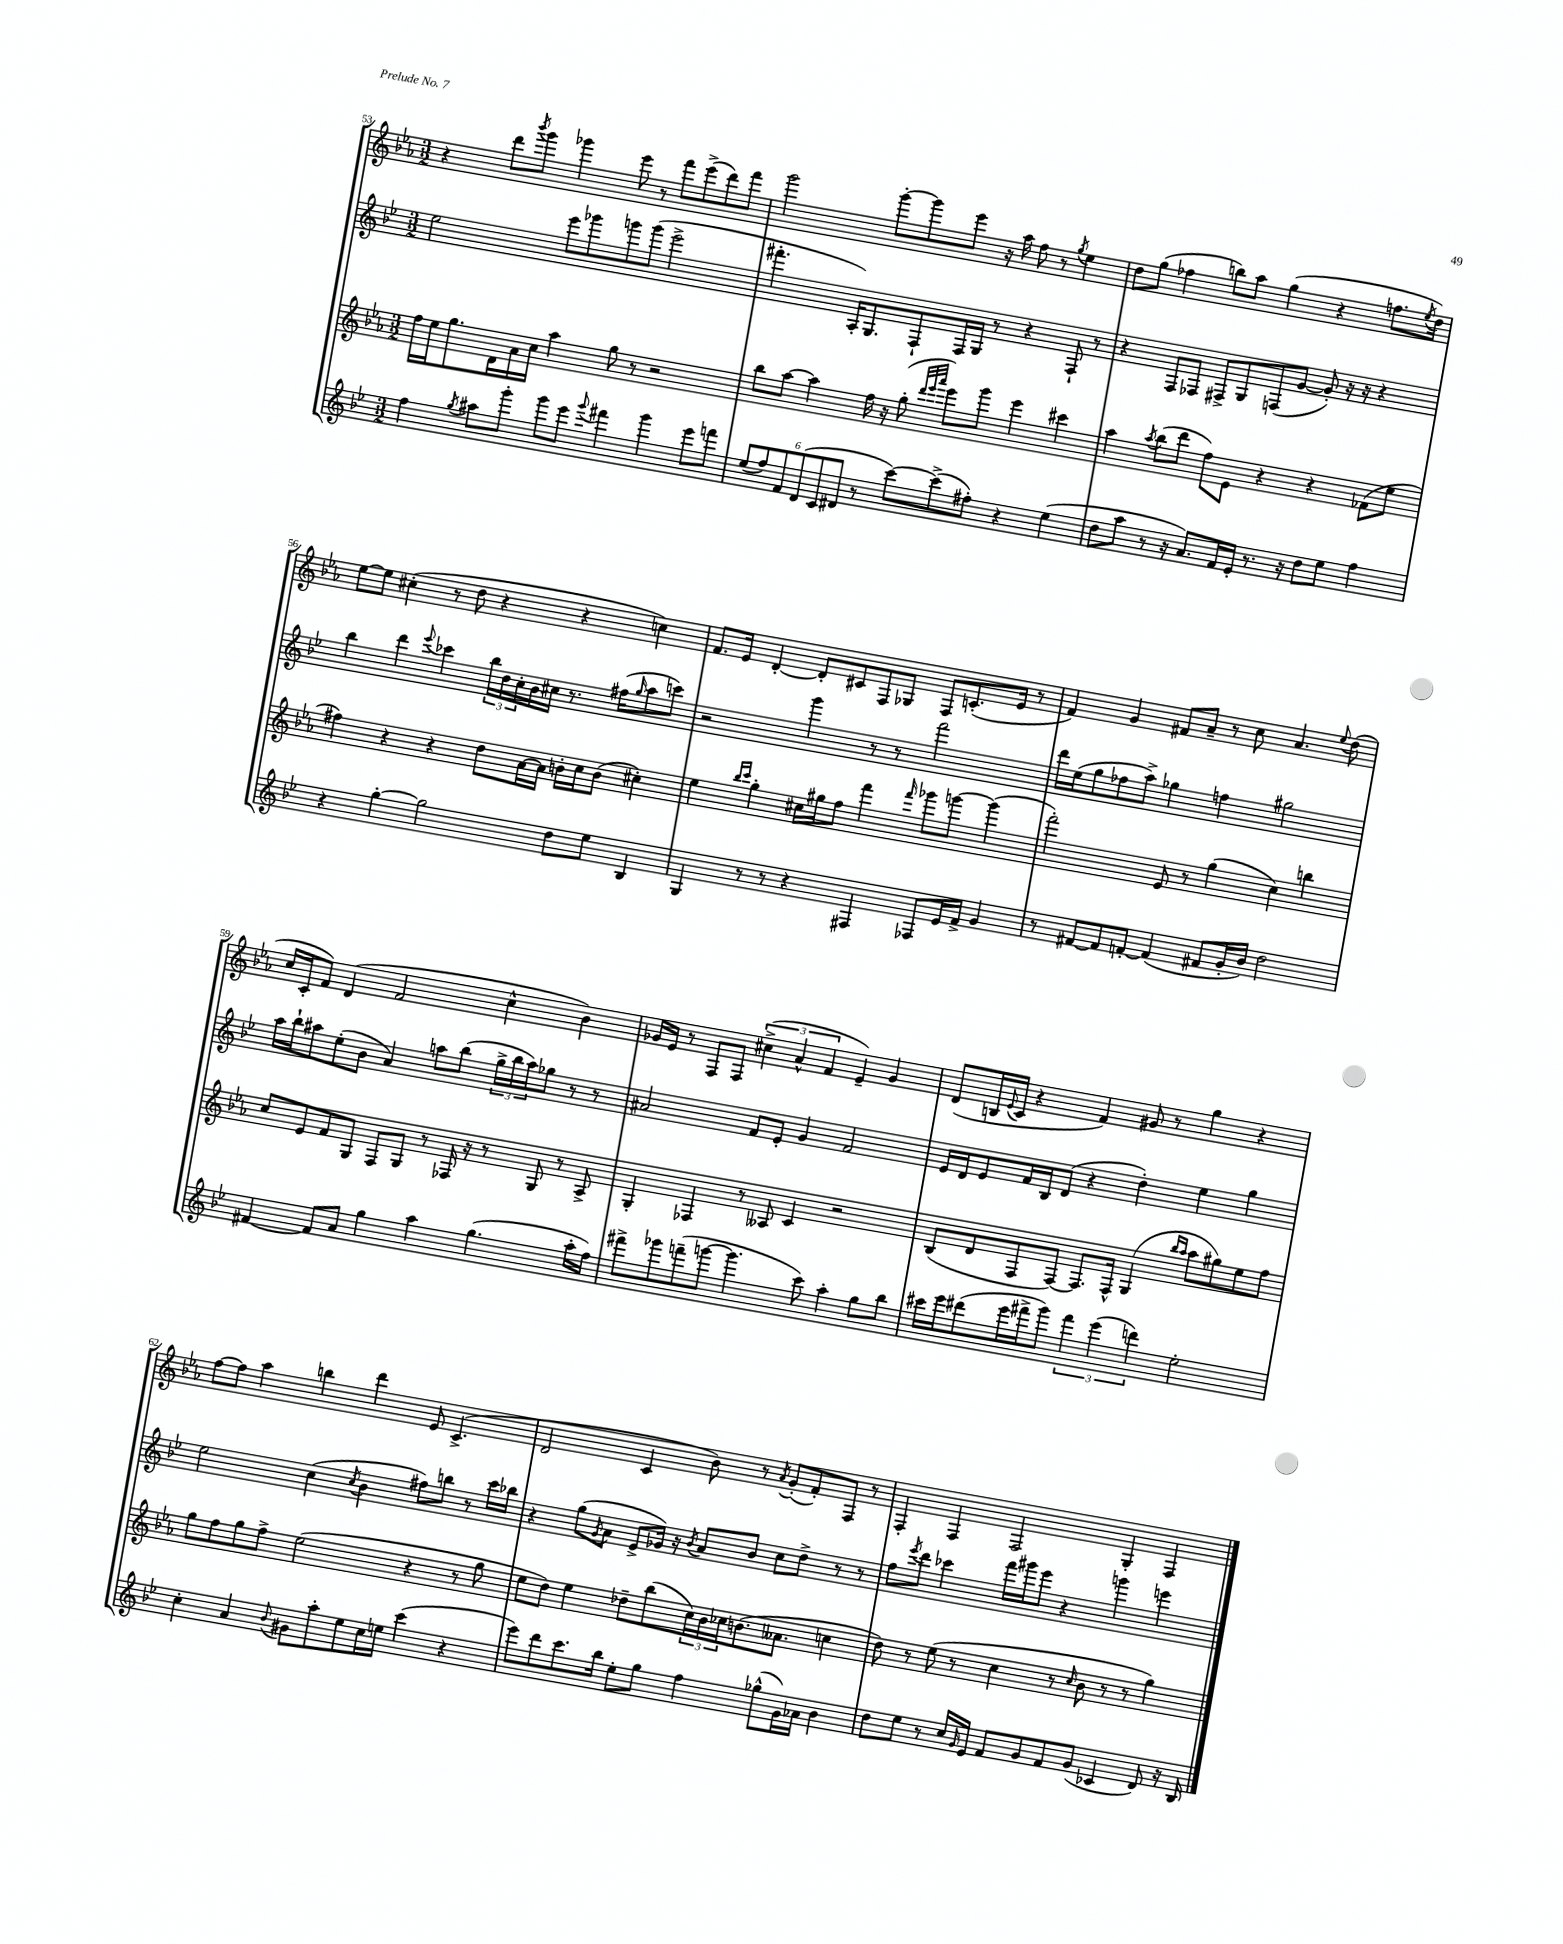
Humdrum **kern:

**kern	**kern	**kern	**kern
*staff4	*staff3	*staff2	*staff1
*clefG2	*clefG2	*clefG2	*clefG2
*k[b-e-]	*k[b-e-a-]	*k[b-e-]	*k[b-e-a-]
*M3/2	*M3/2	*M3/2	*M3/2
4ff	16ff	2ee-	4r
.	16ee-	.	.
.	8.gg	.	.
8qgg	.	.	.
8aa#	.	.	8ddd
.	16d	.	.
.	.	.	8qbbb-
8ggg'	16a-	.	8ggg
.	16cc	.	.
8ggg	4aa-	8eee-	4ggg-
8eee-	.	8ggg-	.
8qqggg	.	.	.
4fff#	8gg	8ggg	8eee-
.	8r	(8ggg	8r
4ggg	2r	2eee-^	8fff
.	.	.	(8eee-^
8eee-	.	.	8ddd)
8fff	.	.	8fff
=	=	=	=
(12ee-	8bb-	4.fff#'	2ggg
12ff)	.	.	.
.	[8aa-	.	.
12f	.	.	.
(12d	4aa-]	.	.
12c	.	.	.
.	.	16A')	.
12d#	.	.	.
.	.	8.G	.
8r	16ff	.	[8ggg'
.	16r	.	.
[8ccc)	(8gg'	8F`	8ggg]
.	32qqddd	.	.
.	32qqeee-	.	.
.	32qqaaa-	.	.
(8ccc^]	8eee-)	16F	8eee-
.	.	16G	.
8ff#')	8ggg	8r	16r
.	.	.	16aa-
4r	4eee-	4r	8ff
.	.	.	8r
.	.	.	8qgg
(4ee-	4ccc#	8F`	4ee-
.	.	8r	.
=	=	=	=
8dd	4aa-	4r	8dd
8aa	.	.	(8gg
.	8qaa-	.	.
8r	(8bb-	8F	4ff-
16r	8ddd	8F-	.
8.a)	.	.	.
.	8ff)	8F#^	8bb)
16f	8e-	8G	8aa-
16e-'	.	.	.
8.r	4r	(8F	(4gg
.	.	[8g	.
16r	.	.	.
8dd	4r	8g'])	4r
8ee-	.	16r	.
.	.	16r	.
4ff	(8f-	4r	8.ff
.	8ee-	.	.
.	.	.	8qee-
.	.	.	16dd)
=	=	=	=
4r	4ff#)	4bb-	[8ee-
.	.	.	8ee-]
[4gg'	4r	4ddd	(4cc#'
.	.	8qqeee-	.
2gg]	4r	4ccc-	8r
.	.	.	8dd
.	8dd	24bb-	4r
.	.	24dd	.
.	.	24cc'	.
.	[16a-	16b-	.
.	16a-]	16cc#	.
8dd	16b'	8.r	4r
.	16cc	.	.
8ee-	(8b	.	.
.	.	(16ff#	.
.	.	16qqgg	.
4B-	4cc#')	8aa	4cc)
.	.	8ccc)	.
=	=	=	=
4G	4ee-	2r	8.f
.	.	.	16e-
.	16qqbb-	.	.
.	16qqccc	.	.
8r	4gg'	.	[4d'
8r	.	.	.
4r	16cc#	4ggg	8d']
.	16gg#	.	.
.	8ff	.	8c#
4F#	4fff	8r	8F
.	.	8r	8G-
.	16qqfff	.	.
8F-	8ggg-	2fff	8F
16e-	[8ggg	.	(8.c'
16f^	.	.	.
4g	(4ggg]	.	.
.	.	.	16e-
.	.	.	8r
=	=	=	=
8r	2fff')	16ddd	4f)
.	.	(16ee-	.
[8f#	.	8gg	.
8f#]	.	8ff-	4g
[8f'	.	8aa^)	.
(4f]	8e-	4gg-	8f#
.	8r	.	8a-~
8f#	(4gg	4ff	8r
16g'	.	.	8cc
16b-)	.	.	.
2dd	4cc)	2gg#	4.a-
.	4bb	.	.
.	.	.	8qqee-
.	.	.	(8dd
=	=	=	=
[4f#	8cc	16aa	16cc
.	.	16bb-`	16c'
.	8e-	8aa#	8f)
8f#]	8f	(8ee-'	(4d
8a	8G	8b-	.
4gg	8F	4a)	2f
.	8G	.	.
4aa	8r	8aa	.
.	16F-	(8bb-	.
.	16r	.	.
(4.gg	8r	24gg^	4cc^^
.	.	24bb-	.
.	.	24aa)	.
.	8G	8gg-	.
.	8r	8r	4b-)
16aa'	8A-^	8r	.
16ff)	.	.	.
=	=	=	=
8fff#^	4G'	2a#	16g-
.	.	.	16e-
8ggg-	.	.	8r
(8fff~	4F-	.	8F
[8ggg	.	.	8F
4.ggg]	8r	8f	(6cc#^
.	8A--	8e-'	.
.	.	.	6a-^^
.	4c	4g	.
.	.	.	6f
8ccc)	.	.	.
4aa'	2r	2f	4e-~)
8gg	.	.	4g-
8bb-	.	.	.
=	=	=	=
16ccc#	(8B-	16e-	(8d
16eee-	.	16d	.
(8ddd#	8d	8e-	16B
.	.	.	8qqe-
.	.	.	16c
16eee-	8F	16f	4r
16fff#^	.	16B-	.
8ggg)	[8F)	(8d	.
6fff#	8.F]	4r	4f)
(6eee-	.	.	.
.	16F^^	.	.
.	(4G	4dd')	8g#
6ddd)	.	.	.
.	.	.	8r
.	16qqbb-	.	.
.	16qqaa-	.	.
2ee-'	8aa-	4ee-	4gg
.	8gg#)	.	.
.	8ee-	4gg	4r
.	8ff	.	.
=	=	=	=
4cc'	8gg	2ee-	[8ff
.	8ff	.	8ff]
4a	8gg	.	4aa-
.	8ff^	.	.
8qqb-	.	.	.
8g#	(2ee-	(4cc	4bb
8aa'	.	.	.
.	.	8qcc	.
8ee-	.	4b-	4ddd
16cc	.	.	.
16ee	.	.	.
(4ccc	4r	8ff#)	8e-
.	.	8bb	(4.c^
4r	8r	8r	.
.	8gg	16ccc	.
.	.	16bb-	.
=	=	=	=
8eee-)	8ee-	4r	2d
8ddd	8dd)	.	.
8.ccc	4ee-	(8gg	.
.	.	8qg	.
.	.	8a	.
16bb-	.	.	.
8ee-'	8dd-~	8e-^	4c
8gg	(8bb-	16g-)	.
.	.	16r	.
.	.	8qb-	.
4ff	24cc)	8a	8b-)
.	24b-	.	.
.	24cc-	.	.
.	(8.b	8b-	8r
.	.	.	8qa-
(8gg-^^	.	8cc	(8g'
.	8.a--	.	.
16g)	.	8dd^	8f')
16a-	.	.	.
4b-	4cc	8r	8F
.	.	8r	8r
=	=	=	=
8dd	8dd)	8ff	4F'
.	.	8qeee-	.
8ee-	8r	8ddd	.
8r	(8ee-	4ccc-	4F
16cc	8r	.	.
16qqg	.	.	.
16e-	.	.	.
8f	4cc	16fff	2F
.	.	16ggg#	.
8g	.	8eee-	.
8f	8r	4r	.
.	16qqcc	.	.
(8g	8b-	.	.
4c-	8r	4ggg	4G'
.	8r	.	.
8d)	4gg)	4eee	4F
16r	.	.	.
16B-	.	.	.
==	==	==	==
*-	*-	*-	*-
